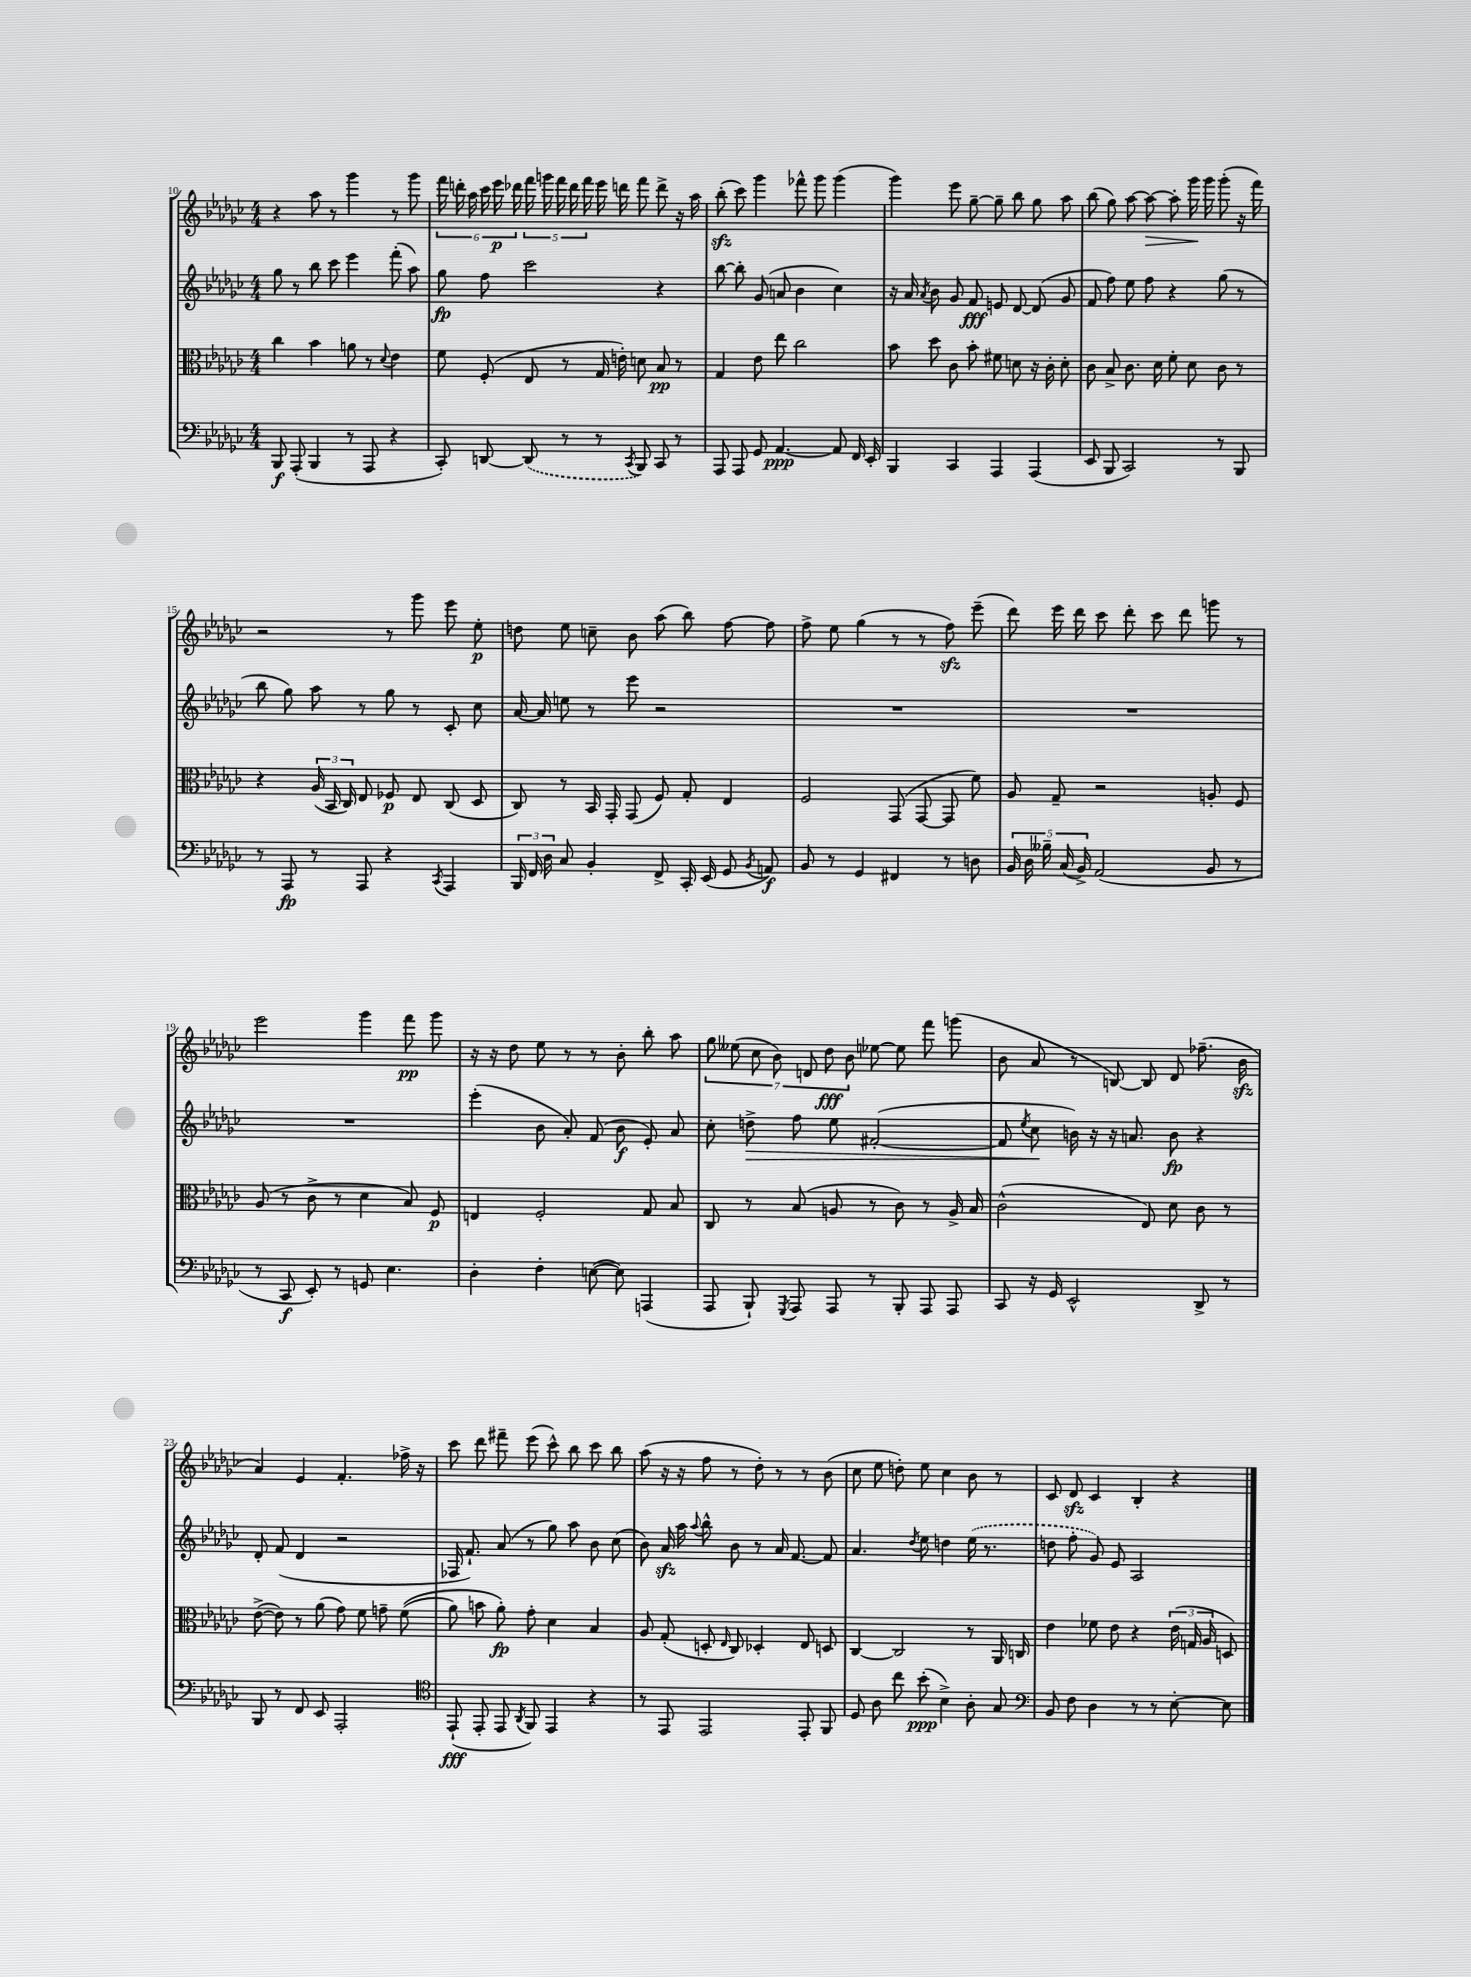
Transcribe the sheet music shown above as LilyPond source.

<<
\new StaffGroup <<
\new Staff = "s0" {
    \clef treble \key ges \major \numericTimeSignature \time 4/4
    \autoBeamOff r4 aes''8 r8 ges'''4 r8 ges'''8 |
    \tuplet 6/4 { f'''16 d'''16-. aes''16 ces'''16 ees'''16\p des'''16 } \tuplet 5/4 { f'''16 g'''16 f'''16 des'''16 f'''16 } ees'''16 d'''16 f'''8 d'''8-> r16 aes''16 |
    bes''8-.\sfz( ces'''8) ges'''4 fes'''8-^ ges'''8 ges'''4( |
    ges'''4) ees'''8 ges''8~-- ges''8-- bes''8 ges''8 aes''8 |
    bes''8( ges''8) aes''8~ aes''8~\> aes''8-. ges'''16\! ges'''16 ges'''8-.( r16 f'''16) |
    r2 r8 ges'''8 ees'''8 ees''8-.\p |
    d''8 ees''8 c''8-- bes'8 aes''8( bes''8) f''8~ f''8 |
    f''8-> ees''8 ges''4( r8 r8 f''8\sfz) ees'''8--( |
    des'''8) ees'''16 des'''16 ces'''8 des'''8-. ces'''8 des'''8 g'''8 r8 |
    ees'''2 ges'''4 f'''8\pp ges'''8 |
    r16 r16 des''8 ees''8 r8 r8 bes'8-. bes''8-. aes''8 |
    \tuplet 7/4 { ges''8 eeses''8( ces''8 bes'8) d'8 des''8\fff bes'8 } ees''8~ ees''8 f'''8 g'''8( |
    bes'8 aes'8 r8 b8~) b8 des'8 fes''8.--( bes'16\sfz |
    aes'4) ees'4 f'4.-. fes''16-> r16 |
    ces'''8 des'''8 fis'''8-- ees'''8( ces'''8-^) bes''8 ces'''8 bes''8 |
    aes''8( r16 r16 f''8 r8 des''8-.) r8 r8 bes'8( |
    ces''8 ees''8 d''8-.) ees''8 ces''4 bes'8 r8 |
    ces'8 des'8\sfz ces'4 bes4-. r4 \bar "|." |
}
\new Staff = "s1" {
    \clef treble \key ges \major \numericTimeSignature \time 4/4
    \autoBeamOff ges''8 r8 bes''8 ces'''8 ees'''4 f'''8-.( aes''8) |
    ges''8\fp f''8 ces'''2 r4 |
    bes''8~ bes''8-. ges'8( a'8 bes'4 ces''4) |
    r16 aes'16 \acciaccatura { aes'8 } bes'8 ges'8 f'8\fff e'8 des'8~ des'8( ges'8 |
    f'8 f''8) ees''8 f''8 r4 ges''8( r8 |
    bes''8 ges''8) aes''8 r8 ges''8 r8 ces'8-. ces''8 |
    aes'16~ aes'16 e''8 r8 ees'''8 r2 |
    R1 |
    R1 |
    R1 |
    ees'''4-.( bes'8 aes'8-.) f'8( bes'8\f ees'8-.) aes'8 |
    ces''8-. d''8->\> f''8 ees''8 fis'2~-.( |
    fis'8 \acciaccatura { ees''8 } ces''8\! b'16) r16 r16 a'8. b'8\fp r4 |
    des'8-. f'8( des'4 r2 |
    fes16 f'8.-!) aes'8( r8 ges''8) aes''8 bes'8 ces''8( |
    bes'8) aes'16\sfz aes''16 \appoggiatura { aes''8 } bes''8-^ bes'8 r8 aes'16 f'8.~ f'8 |
    aes'4. \acciaccatura { des''8 } ees''8 d''4 \once \slurDashed ees''16( r8. |
    d''8 f''8-. ges'8) ees'8 aes2 \bar "|." |
}
\new Staff = "s2" {
    \clef alto \key ges \major \numericTimeSignature \time 4/4
    \autoBeamOff ces''4 bes'4 a'8 r8 \appoggiatura { des'8 } ees'4 |
    f'8 f8-.( ees8 r8 ges16 e'16-.) d'8 bes8\pp r8 |
    ges4 ees'8 ees''8 ces''2 |
    bes'8 des''8 ces'8 bes'8-. fis'8 d'8 r16 ces'16-. d'8-. |
    ces'8 bes8-> ces'8. des'16 f'8-. des'8 ces'8 r8 |
    r4 \tuplet 3/2 { aes16( bes,16 ces16) } ees8 fes8\p ees8 ces8( des8 |
    ces8) r8 bes,16 ges,16-. ges,8( f8) ges8-. ees4 |
    f2 ges,8( ges,8~ ges,8 f'8) |
    aes8 ges8-- r2 a8-. f8 |
    aes8( r8 ces'8-> r8 des'4 bes8) f8\p |
    e4 f2-. ges8 bes8 |
    ces8 r8 bes8( a8 r8 ces'8) r8 a16-> bes16 |
    ces'2-^( ees8) des'8 ces'8 r8 |
    ees'8~->( ees'8) r8 aes'8( ges'8) f'8 g'8-- f'8(\( |
    aes'8) b'8 aes'8-.\fp\) ges'8-. des'4 bes4 |
    aes8 ges8-.( d8-. \grace { ees16 } ces8) des4-. ees8 d8 |
    ces4~ ces2 r8 aes,16 c16 |
    ees'4 fes'8 ees'8 r4 \tuplet 3/2 { ees'16( g16 aes16 } d8) \bar "|." |
}
\new Staff = "s3" {
    \clef bass \key ges \major \numericTimeSignature \time 4/4
    \autoBeamOff bes,,8\f aes,,8-.( bes,,4 r8 aes,,8 r4 |
    ces,8-.) d,8~ \once \slurDashed d,8( r8 r8 \acciaccatura { ces,8 } bes,,8) ces,8 r8 |
    aes,,8 aes,,8 ges,8 aes,4.~\ppp aes,8 f,16 ees,16-. |
    bes,,4 ces,4 aes,,4 aes,,4( |
    ees,8 bes,,8 ces,2) r8 bes,,8 |
    r8 aes,,8\fp r8 aes,,8 r4 \acciaccatura { ces,8 } aes,,4 |
    \tuplet 3/2 { bes,,16 f,16 des16 } ces8 bes,4-. f,8-> ces,16-. ees,16( ges,8 \acciaccatura { bes,8 } a,8\f) |
    bes,8 r8 ges,4 fis,4 r8 d8 |
    \tuplet 5/4 { bes,16 des16 beses16-- ces16( bes,16->) } aes,2( bes,8 r8 |
    r8 ces,8\f ees,8-.) r8 g,8 ees4. |
    des4-. f4-. e8~( e8) a,,4( |
    aes,,8 bes,,8-!) \acciaccatura { ges,,8 } aes,,8 aes,,8 r8 bes,,8-. aes,,8 aes,,8 |
    ces,8 r16 ges,16 ees,2-^ des,8-> r8 |
    bes,,8 r8 f,8 ees,8 aes,,2-. |
    \clef tenor ees,8-!\fff( ees,8-. ees,8 \acciaccatura { aes,8 } f,8) ees,4 r4 |
    r8 ees,8 ees,2 ees,8-. f,8 |
    des8 aes8 ces''8 bes'8-.\ppp( bes4->) aes8-. ges8 |
    \clef bass bes,8 f8 des4 r8 r8 ees8~-. ees8 \bar "|." |
}
>>
>>
\layout { \context { \Score currentBarNumber = #10 } }
